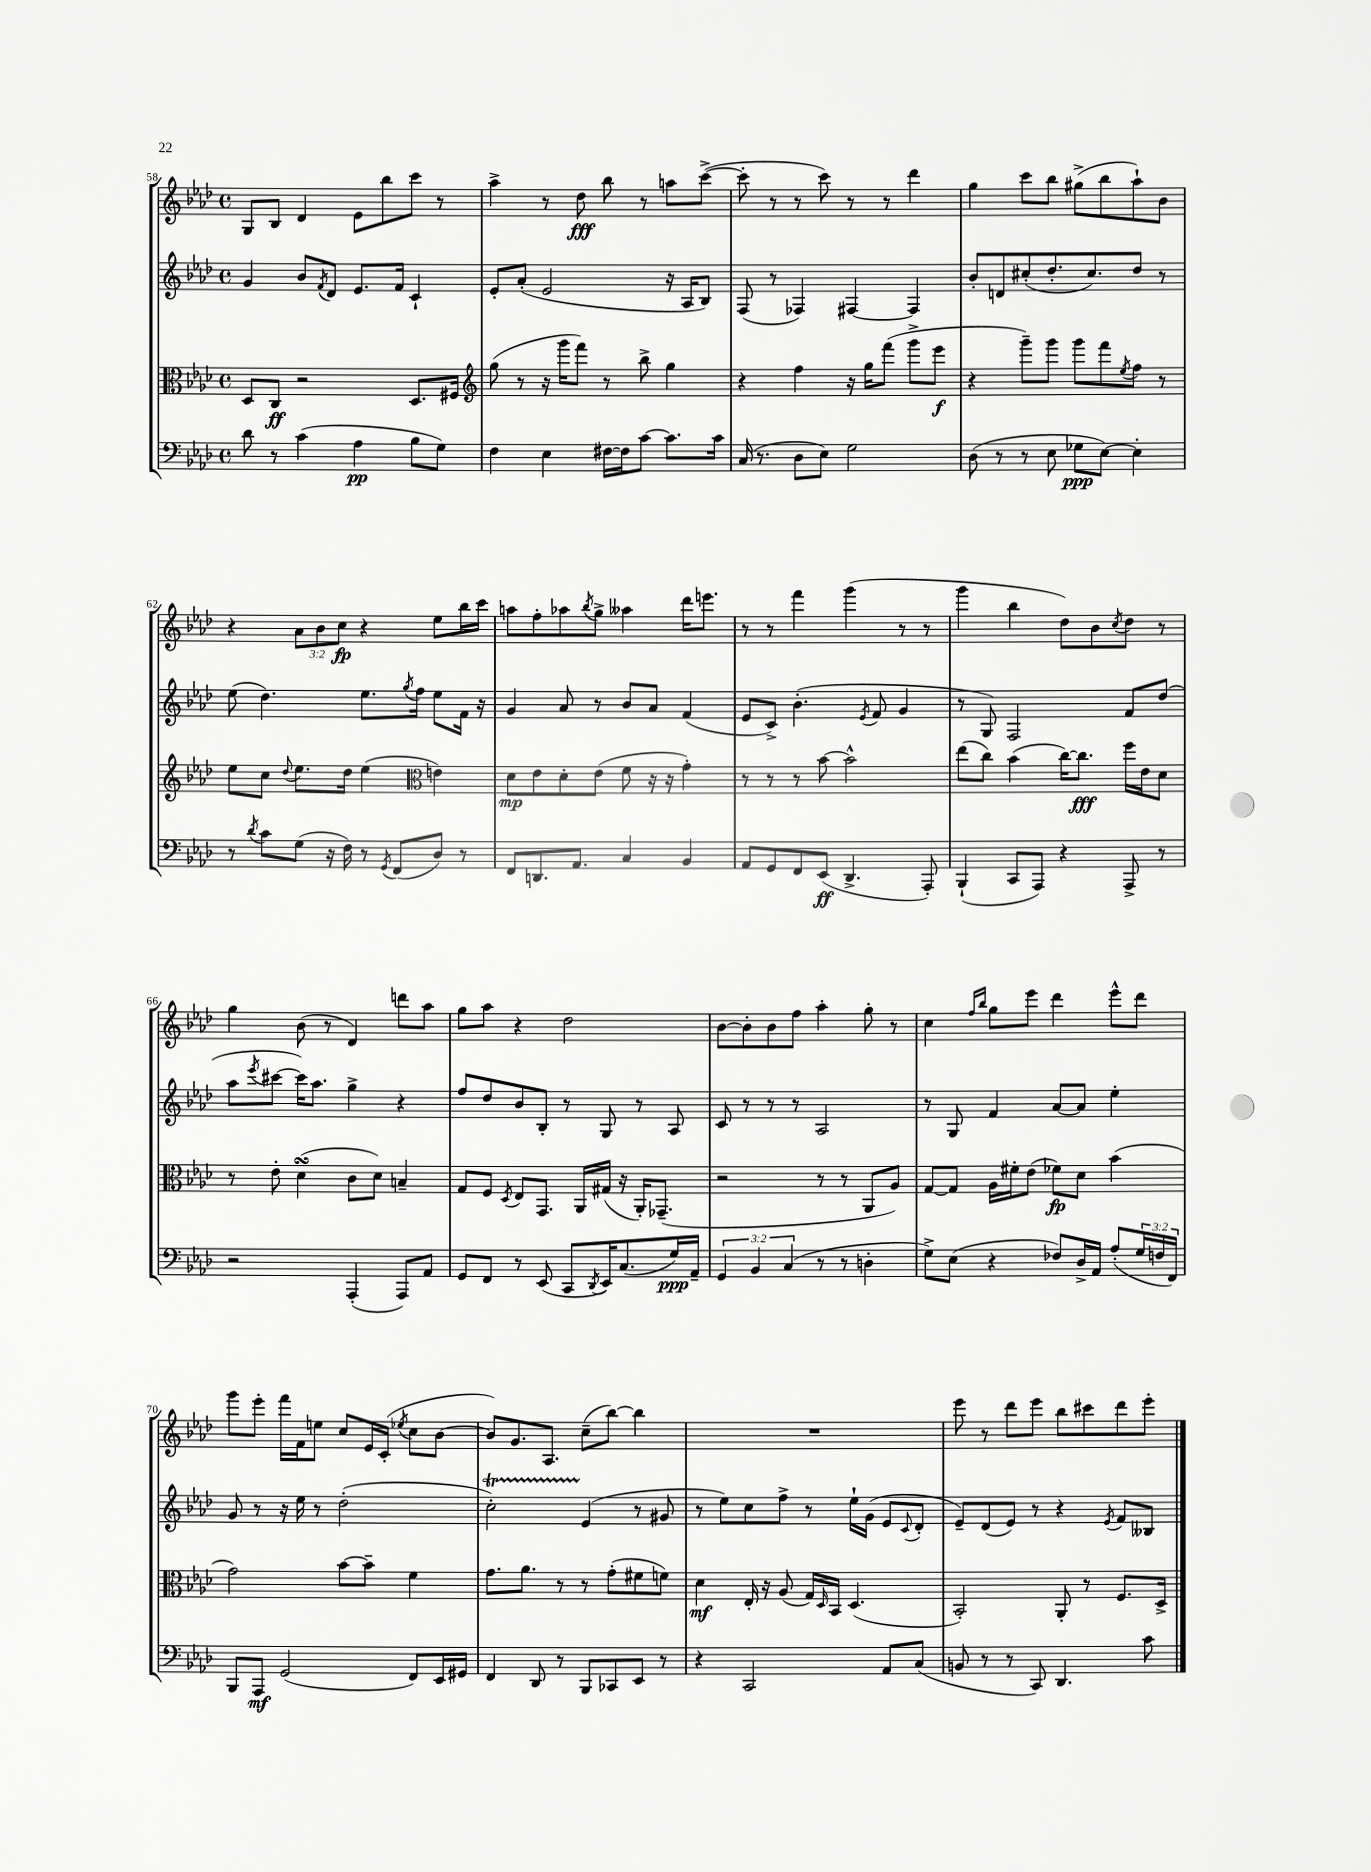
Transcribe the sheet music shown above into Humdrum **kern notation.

**kern	**kern	**kern	**kern
*staff4	*staff3	*staff2	*staff1
*clefF4	*clefC3	*clefG2	*clefG2
*k[b-e-a-d-]	*k[b-e-a-d-]	*k[b-e-a-d-]	*k[b-e-a-d-]
*M4/4	*M4/4	*M4/4	*M4/4
*met(c)	*met(c)	*met(c)	*met(c)
8d-	8D-	4g	8G
8r	8C	.	8B-
(4c	2r	8b-	4d-
.	.	8qf	.
.	.	8d-	.
4A-	.	8.e-	8e-
.	.	.	8bb-
.	.	16f	.
8B-	8.D-	4c`	8ccc
8G)	.	.	8r
.	16F#	.	.
=	=	=	=
*	*clefG2	*	*
4F	(8gg	8e-'	4aa-^
.	8r	(8a-'	.
4E-	16r	2e-	8r
.	16ggg	.	.
.	8fff)	.	8dd-
[16F#	8r	.	8bb-
16F#]	.	.	.
[8c	8bb-^	.	8r
8.c]	4gg	16r	8aa
.	.	16A-	.
.	.	8B-)	([8ccc^
16c	.	.	.
=	=	=	=
(16C	4r	(8F	8ccc']
8.r	.	.	.
.	.	8r	8r
8D-	4ff	4F-)	8r
8E-)	.	.	8ccc)
2G	16r	[4F#	8r
.	16gg	.	.
.	(8fff	.	8r
.	8ggg^	4F#]	4ddd-
.	8eee-	.	.
=	=	=	=
(8D-	4r	8b-'	4gg
8r	.	8d	.
8r	8ggg~)	(8cc#'	8ccc
8E-	8ggg	8.dd-'	8bb-
8G-	8ggg	.	(8gg#^
.	.	8.cc#)	.
[8E-)	8fff	.	8bb-
.	8qee-	.	.
4E-']	8ff	8dd-	8aa-`)
.	8r	8r	8b-
=	=	=	=
8r	8ee-	(8ee-	4r
8qd-	.	.	.
8c	8cc	4.dd-)	.
.	8qqdd-	.	.
(8G	8.ee-	.	12a-
.	.	.	12b-
16r	.	.	.
.	.	.	12cc
16F)	16dd-	.	.
8r	(4ee-	8.ee-	4r
8qGG	.	.	.
(8FF	.	.	.
.	.	8qgg	.
.	.	16ff	.
*	*clefC3	*	*
8D-)	4e)	8ee-	8ee-
8r	.	16f	16bb-
.	.	16r	16ccc
=	=	=	=
8FF	8d-	4g	8aa
8.DD	8e-	.	8ff'
.	8d-'	8a-	8aa-
8.AA-	.	.	.
.	.	.	8qbb-
.	(8e-	8r	8gg^
4C	8f	8b-	4aa--
.	16r	8a-	.
.	16r	.	.
4BB-	4g')	(4f	16ddd-
.	.	.	8.eee
=	=	=	=
8AA-	8r	8e-	8r
8GG	8r	8c^)	8r
8FF	8r	(4.b-'	4fff
(8EE-	[8b-	.	.
4.DD-^	2b-^^]	.	(4ggg
.	.	8qe-	.
.	.	8f	.
.	.	4g	8r
8AAA-')	.	.	8r
=	=	=	=
(4BBB-`	(8ee-	8r	4ggg
.	8cc)	8G)	.
8CC	(4b-	2F	4bb-
8AAA-)	.	.	.
4r	[16cc)	.	8dd-)
.	8.cc]	.	.
.	.	.	8b-
.	.	.	8qcc
8AAA-^	16ff	8f	8dd-
.	16e-	.	.
8r	8d-	(8dd-	8r
=	=	=	=
2r	8r	8aa-	4gg
.	.	8qeee-	.
.	8e-'	[8ccc#	.
.	(4d-	16ccc#])	(8b-
.	.	8.aa-	.
.	.	.	8r
(4AAA-'	8c	4gg^	4d-)
.	8d-)	.	.
8AAA-)	4B~	4r	8ddd
8AA-	.	.	8aa-
=	=	=	=
8GG	8G	8ff	8gg
8FF	8F	8dd-	8aa-
.	8qD-	.	.
8r	8E-	8b-	4r
(8EE-	8.GG	8B-'	.
8CC	.	8r	2dd-
.	16AA-	.	.
8qDD-	.	.	.
16EE-)	(16G#	8G	.
(8.C	16r	.	.
.	16AA-')	8r	.
.	(8.GG-~	.	.
16G)	.	8A-	.
16AA-~	.	.	.
=	=	=	=
6GG	2r	8c	[8b-
.	.	8r	8b-']
6BB-	.	.	.
.	.	8r	8b-
(6C	.	.	.
.	.	8r	8ff
8r	8r	2A-	4aa-'
8r	8r	.	.
4D'	8AA-	.	8gg'
.	8A-)	.	8r
=	=	=	=
8G^)	[8G	8r	4cc
(8E-	8G]	8G	.
.	.	.	16qqff
.	.	.	16qqbb-
4r	16A-	4f	8gg
.	16f#'	.	.
.	(8e-	.	8eee-
8F-)	8f-)	[8a-	4ddd-
16D-^	8d-	8a-]	.
16AA-	.	.	.
(8A-'	(4b-	4ee-'	8eee-^^
24G	.	.	8ddd-
24F	.	.	.
24FF)	.	.	.
=	=	=	=
8BBB-	2g)	8g	8ggg
8AAA-	.	8r	8eee-'
(2GG	.	16r	16fff
.	.	16ee-	16f
.	.	8r	8ee
.	[8b-	(2dd-'	8cc
.	8b-~]	.	16e-
.	.	.	(16c'
.	.	.	8qee-
8FF)	4f	.	8cc
16EE-	.	.	[8b-
16GG#	.	.	.
=	=	=	=
4FF	8.g	2cc')	8b-])
.	.	.	8.g
.	8.a-	.	.
8DD-	.	.	.
.	.	.	8.A-
8r	8r	.	.
8BBB-	8r	(4e-	(8cc~
8CC-	(8g'	.	[8bb-)
8EE-	8f#	8r	4bb-]
8r	8f)	8g#	.
=	=	=	=
4r	4d-	8r	1r
.	.	8ee-)	.
2CC	16E-'	8cc	.
.	16r	.	.
.	(8A-	8ff^	.
.	16G)	8r	.
.	16qqD-	.	.
.	16BB-	.	.
.	(4.D-	16ee-`	.
.	.	(16g	.
8AA-	.	8e-	.
.	.	8qqc	.
(8C	.	8d-'	.
=	=	=	=
8BB	2BB-')	8e-~)	8eee-
8r	.	(8d-	8r
8r	.	8e-)	8ddd-
8CC)	.	8r	8eee-
4.DD-	8AA-'	4r	8bb-
.	8r	.	8ccc#
.	.	8qe-	.
.	8.F	8f	8ddd-
8c	.	8B--	8eee-'
.	16D-^	.	.
==	==	==	==
*-	*-	*-	*-
